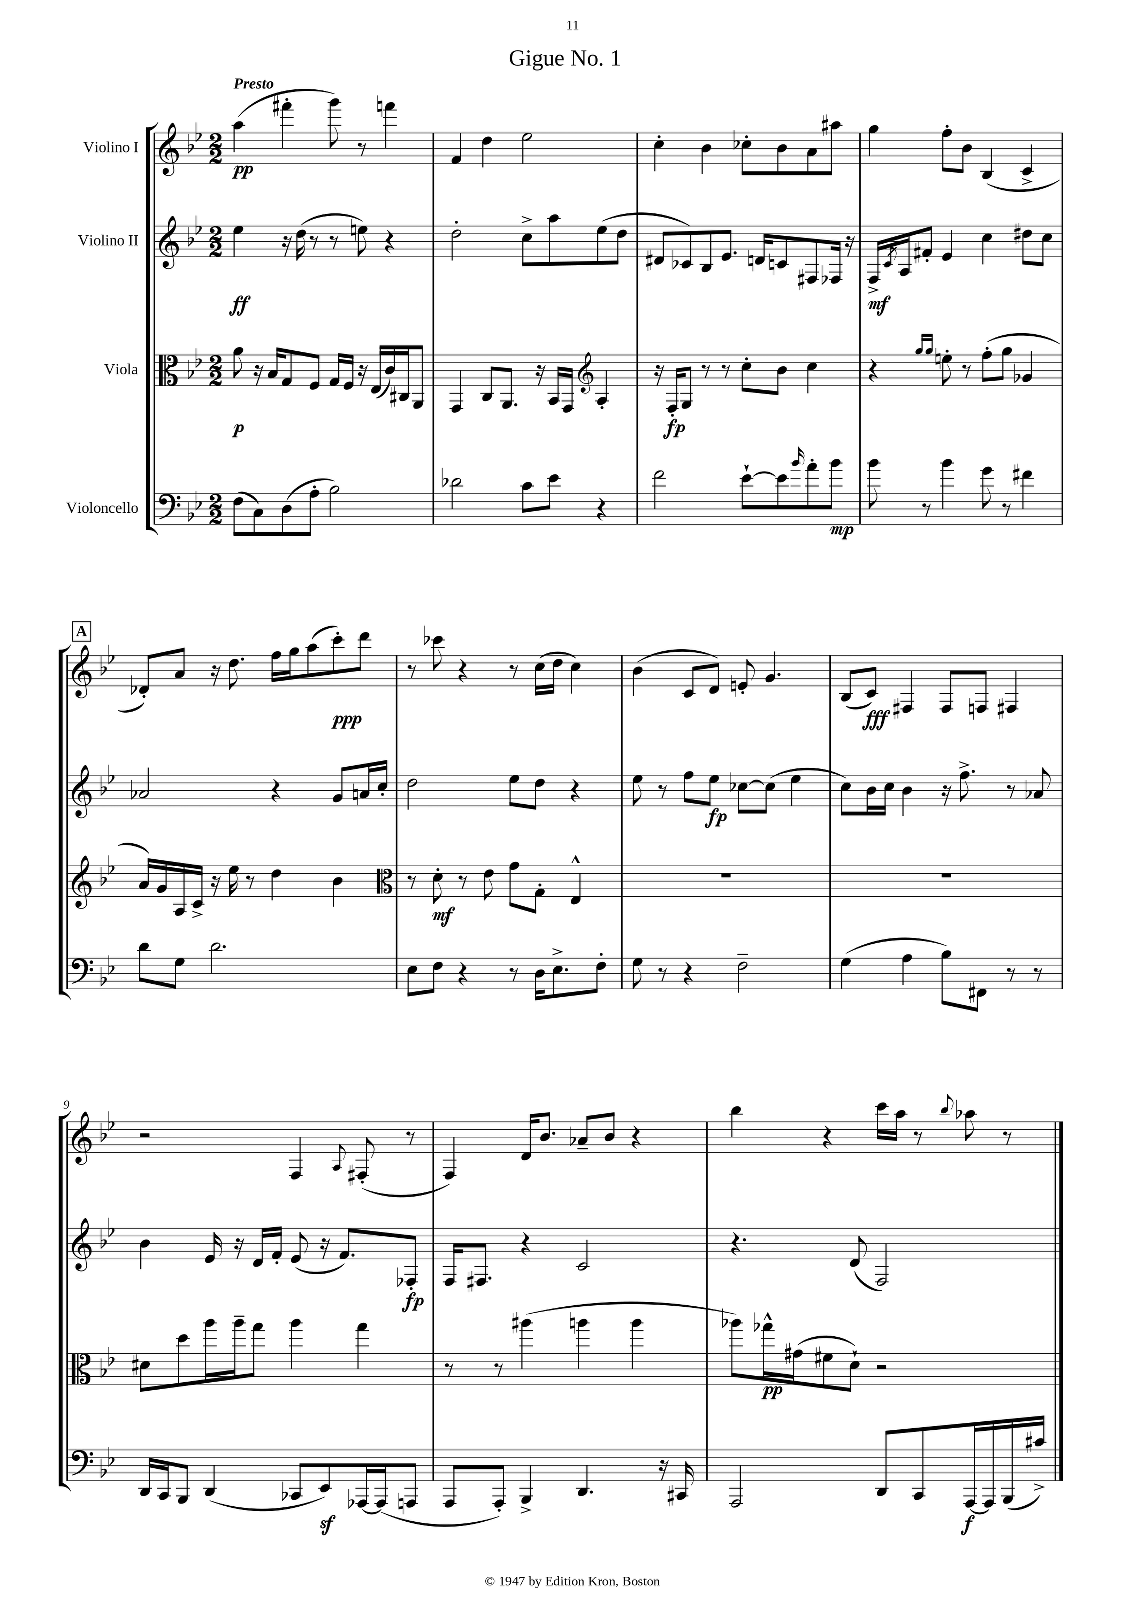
\header { title = "Gigue No. 1" }
<<
\new StaffGroup <<
\new Staff = "s0" \with { instrumentName = "Violino I" } {
    \clef treble \key bes \major \numericTimeSignature \time 2/2 \tempo "Presto"
    a''4\pp( fis'''4-. g'''8) r8 f'''4 |
    f'4 d''4 ees''2 |
    c''4-. bes'4 ces''8-. bes'8 a'8 ais''8 |
    g''4 f''8-. bes'8 bes4( c'4-> |
    \mark \markup { \box "A" } des'8-.) a'8 r16 d''8. f''16 g''16 a''8( c'''8-.\ppp) d'''8 |
    r8 ces'''8 r4 r8 c''16( d''16 c''4) |
    bes'4( c'8 d'8) e'8-. g'4. |
    bes8( c'8\fff) fis4 fis8 f8 fis4 |
    r2 f4 \appoggiatura { a8 } fis8-.( r8 |
    f4) d'16 bes'8. aes'8-- bes'8 r4 |
    bes''4 r4 c'''16 a''16 r8 \appoggiatura { bes''8 } aes''8 r8 \bar "|." |
}
\new Staff = "s1" \with { instrumentName = "Violino II" } {
    \clef treble \key bes \major \numericTimeSignature \time 2/2
    ees''4\ff r16 d''16( r8 r8 e''8) r4 |
    d''2-. c''8-> a''8 ees''8( d''8 |
    dis'8 ces'8) bes8 ees'8. d'16 c'8 fis8 fes16 r16 |
    f16->\mf \acciaccatura { c'8 } a16 fis'8-. ees'4 c''4 dis''8 c''8 |
    \mark \markup { \box "A" } aes'2 r4 g'8 a'16 c''16-. |
    d''2 ees''8 d''8 r4 |
    ees''8 r8 f''8 ees''8\fp ces''8~ ces''8( ees''4 |
    c''8) bes'16 c''16 bes'4 r16 f''8.-> r8 aes'8 |
    bes'4 ees'16 r16 d'16 f'16-. ees'8( r16 f'8.) fes8-.\fp |
    f16 fis8. r4 c'2 |
    r4. d'8( f2) \bar "|." |
}
\new Staff = "s2" \with { instrumentName = "Viola" } {
    \clef alto \key bes \major \numericTimeSignature \time 2/2
    a'8\p r16 bes16 g8 f8 g16 f16 r16 ees16( c'16) cis16 a,8 |
    g,4 c8 a,8. r16 bes,16 g,16 \clef treble a4-. |
    r16 f16-.\fp g8 r8 r8 c''8-. bes'8 c''4 |
    r4 \grace { g''16 g''16 } e''8-. r8 f''8-.( g''8 ges'4 |
    \mark \markup { \box "A" } a'16) g'16 a16 c'16-> r16 ees''16 r8 d''4 bes'4 |
    \clef alto r8 d'8-.\mf r8 ees'8 g'8 g8-. ees4-^ |
    R1 |
    R1 |
    dis'8 d''8 a''16 a''16-- g''8 a''4 g''4 |
    r8 r8 ais''4( a''4 a''4 |
    aes''8) ges''16-^\pp gis'16( fis'8 d'8-!) r2 \bar "|." |
}
\new Staff = "s3" \with { instrumentName = "Violoncello" } {
    \clef bass \key bes \major \numericTimeSignature \time 2/2
    f8( c8) d8( a8-. bes2) |
    des'2 c'8 ees'8 r4 |
    f'2 ees'8~-! ees'8 \grace { bes'16 } a'8-. bes'8\mp |
    bes'8 r8 bes'4 g'8 r8 fis'4 |
    \mark \markup { \box "A" } d'8 g8 d'2. |
    ees8 f8 r4 r8 d16 ees8.-> f8-. |
    g8 r8 r4 f2-- |
    g4( a4 bes8) fis,8 r8 r8 |
    d,16 c,16 bes,,8 d,4( ces,8 ees,8\sf) aes,,16~ aes,,16( a,,8 |
    a,,8 a,,8-.) bes,,4-> d,4. r16 cis,16 |
    a,,2 d,8 c,8 a,,16~\f a,,16 bes,,16( cis'16->) \bar "|." |
}
>>
>>
